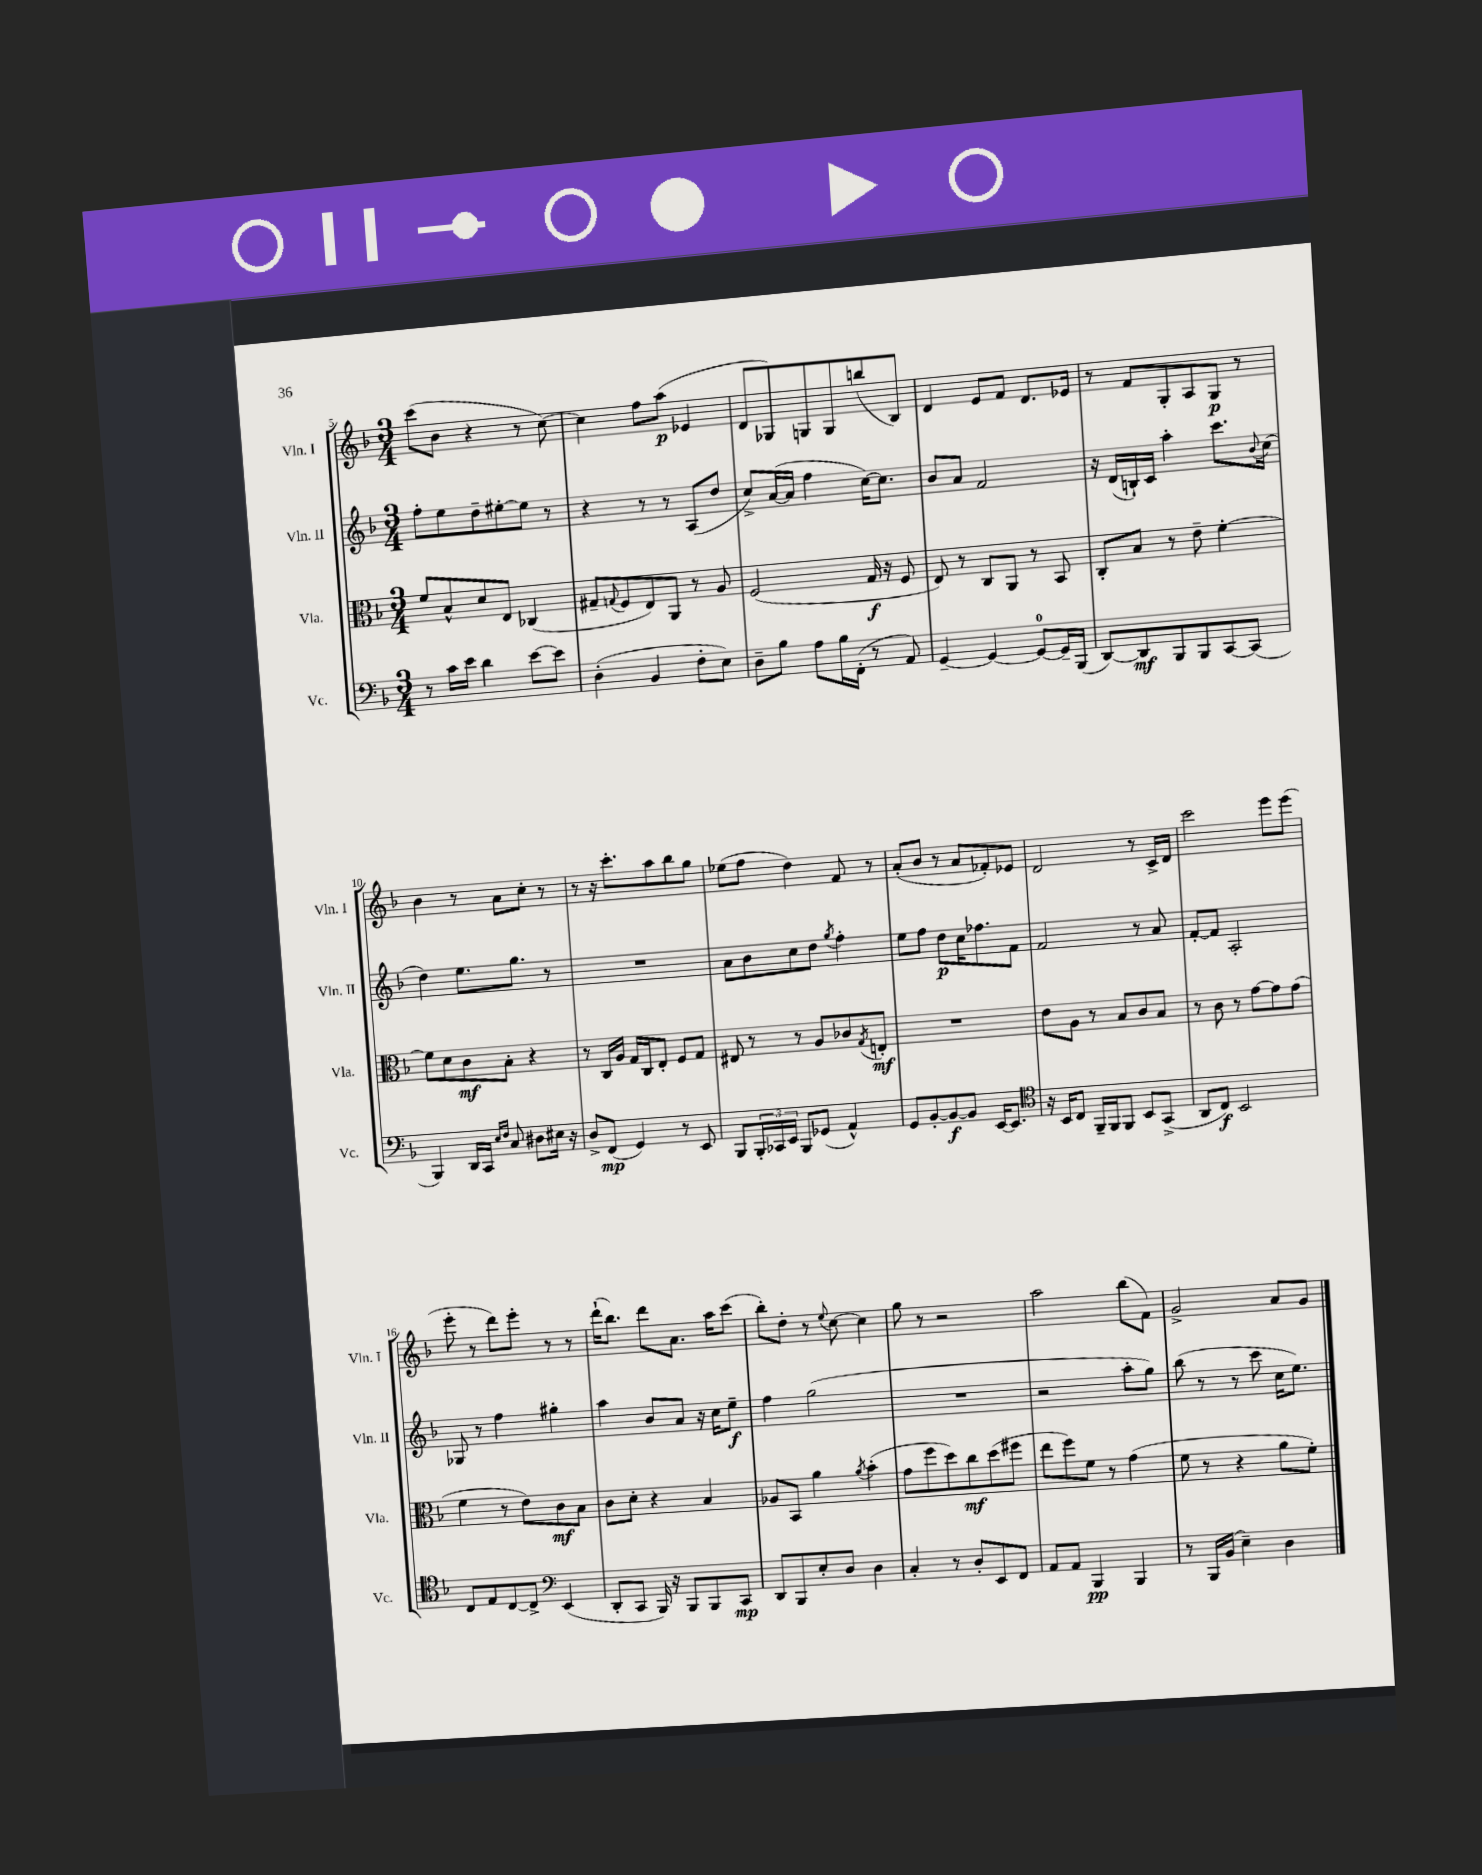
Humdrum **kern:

**kern	**kern	**kern	**kern
*staff4	*staff3	*staff2	*staff1
*clefF4	*clefC3	*clefG2	*clefG2
*k[b-]	*k[b-]	*k[b-]	*k[b-]
*M3/4	*M3/4	*M3/4	*M3/4
8r	8f	8ff'	(8ccc
16c	8B-^^	8ee	8b-
16e	.	.	.
4d	8d	8dd~	4r
.	8E	[8ee#'	.
[8e	(4C-	8ee#]	8r
8e]	.	8r	[8cc)
=	=	=	=
(4D'	8G#~	4r	4cc]
.	8qqG	.	.
.	8F	.	.
4BB-	8E)	8r	8ff
.	8AA	8r	(8aa
8F'	8r	(8A	4e-
8E)	8A	8dd	.
=	=	=	=
8D~	(2F	8cc^)	8d
8B-	.	([16a	8G-)
.	.	16a]	.
8A	.	4ff	8G
16B-	.	.	8G
(16FF'	.	.	.
8r	16G	[16cc)	(8bb
.	16r	8.cc]	.
8AA)	8F	.	8B-)
=	=	=	=
[4GG~	8E)	8b-	4d
.	8r	8a	.
4GG_	8C	2f	8e
.	8AA	.	8f
8GG_	8r	.	8.d
16GG~]	8BB-	.	.
(16BBB-	.	.	16e-
=	=	=	=
[8DD)	8C'	16r	8r
.	.	(16d	.
8DD]	8B-	16B`)	8f
.	.	16c	.
8BBB-	8r	4aa'	8G'
8BBB-	8e~	.	8A
[8CC	[4f'	8.ccc	8G
(8CC]	.	.	8r
.	.	8qqb-	.
.	.	(16cc	.
=	=	=	=
4BBB-)	8f]	4dd)	4b-
.	8d	.	.
16DD	8c	8.ee	8r
16CC	.	.	.
16qqE	.	.	.
16qqF	.	.	.
8C	8B-'	.	8a
.	.	8.gg	.
8D#	4r	.	8cc'
16E#	.	8r	8r
16r	.	.	.
=	=	=	=
8D^	8r	2.r	8r
(8FF	16C	.	16r
.	16A	.	8.ccc'
4GG)	16G	.	.
.	16C	.	.
.	8E'	.	8aa
8r	8F	.	8bb-
8EE	8G	.	8gg
=	=	=	=
8BBB-	8E#	8a	(8ee-
24BBB-'	8r	8b-	8ff
24CC-	.	.	.
24EE	.	.	.
8BBB-	8r	8cc	4dd)
(8GG-	8A	8dd	.
.	.	8qgg	.
4AA^^)	8c-	4ff'	8f
.	8qG	.	.
.	8E'	.	8r
=	=	=	=
8GG	2.r	8ee	(8a'
[8BB-'	.	8ff	8b-
8BB-_	.	8dd	8r
8BB-]	.	16cc	8a
.	.	8.ff-	.
[16EE	.	.	8f-')
8.EE]	.	.	.
.	.	8f	8e-
=	=	=	=
*clefC4	*	*	*
16r	8e	2f	2d
16BB-	.	.	.
8C	8A	.	.
16FF~	8r	.	.
16FF	.	.	.
8FF	8B-	.	.
8BB-	8c	8r	8r
(8GG^	8B-	8a	16c^
.	.	.	16d
=	=	=	=
8AA	8r	[8f'	2ccc
8C)	8c	8f]	.
2BB-	8r	2A'	.
.	[8g	.	.
.	8g]	.	8eee
.	(8g	.	(8eee
=	=	=	=
8C	4f	8G-	8eee'
8E	.	8r	8r
[8C	8r	4ff	8ddd)
8C^]	8e)	.	8eee'
*clefF4	*	*	*
(4EE	8c	4gg#'	8r
.	8B-	.	8r
=	=	=	=
8DD'	8c	4aa	(16ddd`
.	.	.	8.bb-)
8CC	8d'	.	.
16BBB-)	4r	8b-	8ddd
16r	.	.	.
8BBB-	.	8a	8.a
8BBB-	4B-	16r	.
.	.	16cc	16aa
8CC	.	8ee~	(8ccc
=	=	=	=
8DD	8A-	4ff	8bb-')
8BBB-	8BB-	.	8dd'
8E'	4a	(2gg	8r
.	.	.	8qqee
8D	.	.	[8cc
.	8qa	.	.
4D	(4b-'	.	4cc]
=	=	=	=
4C'	8g	2.r	8gg
.	8ff	.	8r
8r	8dd)	.	2r
8D'	8cc	.	.
8EE	(8dd	.	.
8FF	8ff#	.	.
=	=	=	=
8AA	8ee	2r	2aa
8AA	8ff)	.	.
4BBB-	8f	.	.
.	8r	.	.
4BBB-	(4g	8aa'	(8bb-
.	.	8gg)	8f)
=	=	=	=
8r	8f	(8bb-	2g^
16BBB-	8r	8r	.
(16BB-	.	.	.
4E~)	4r	8r	.
.	.	8ccc	.
4D	8a	16cc	8a
.	.	8.ee)	.
.	8f')	.	8g
==	==	==	==
*-	*-	*-	*-
